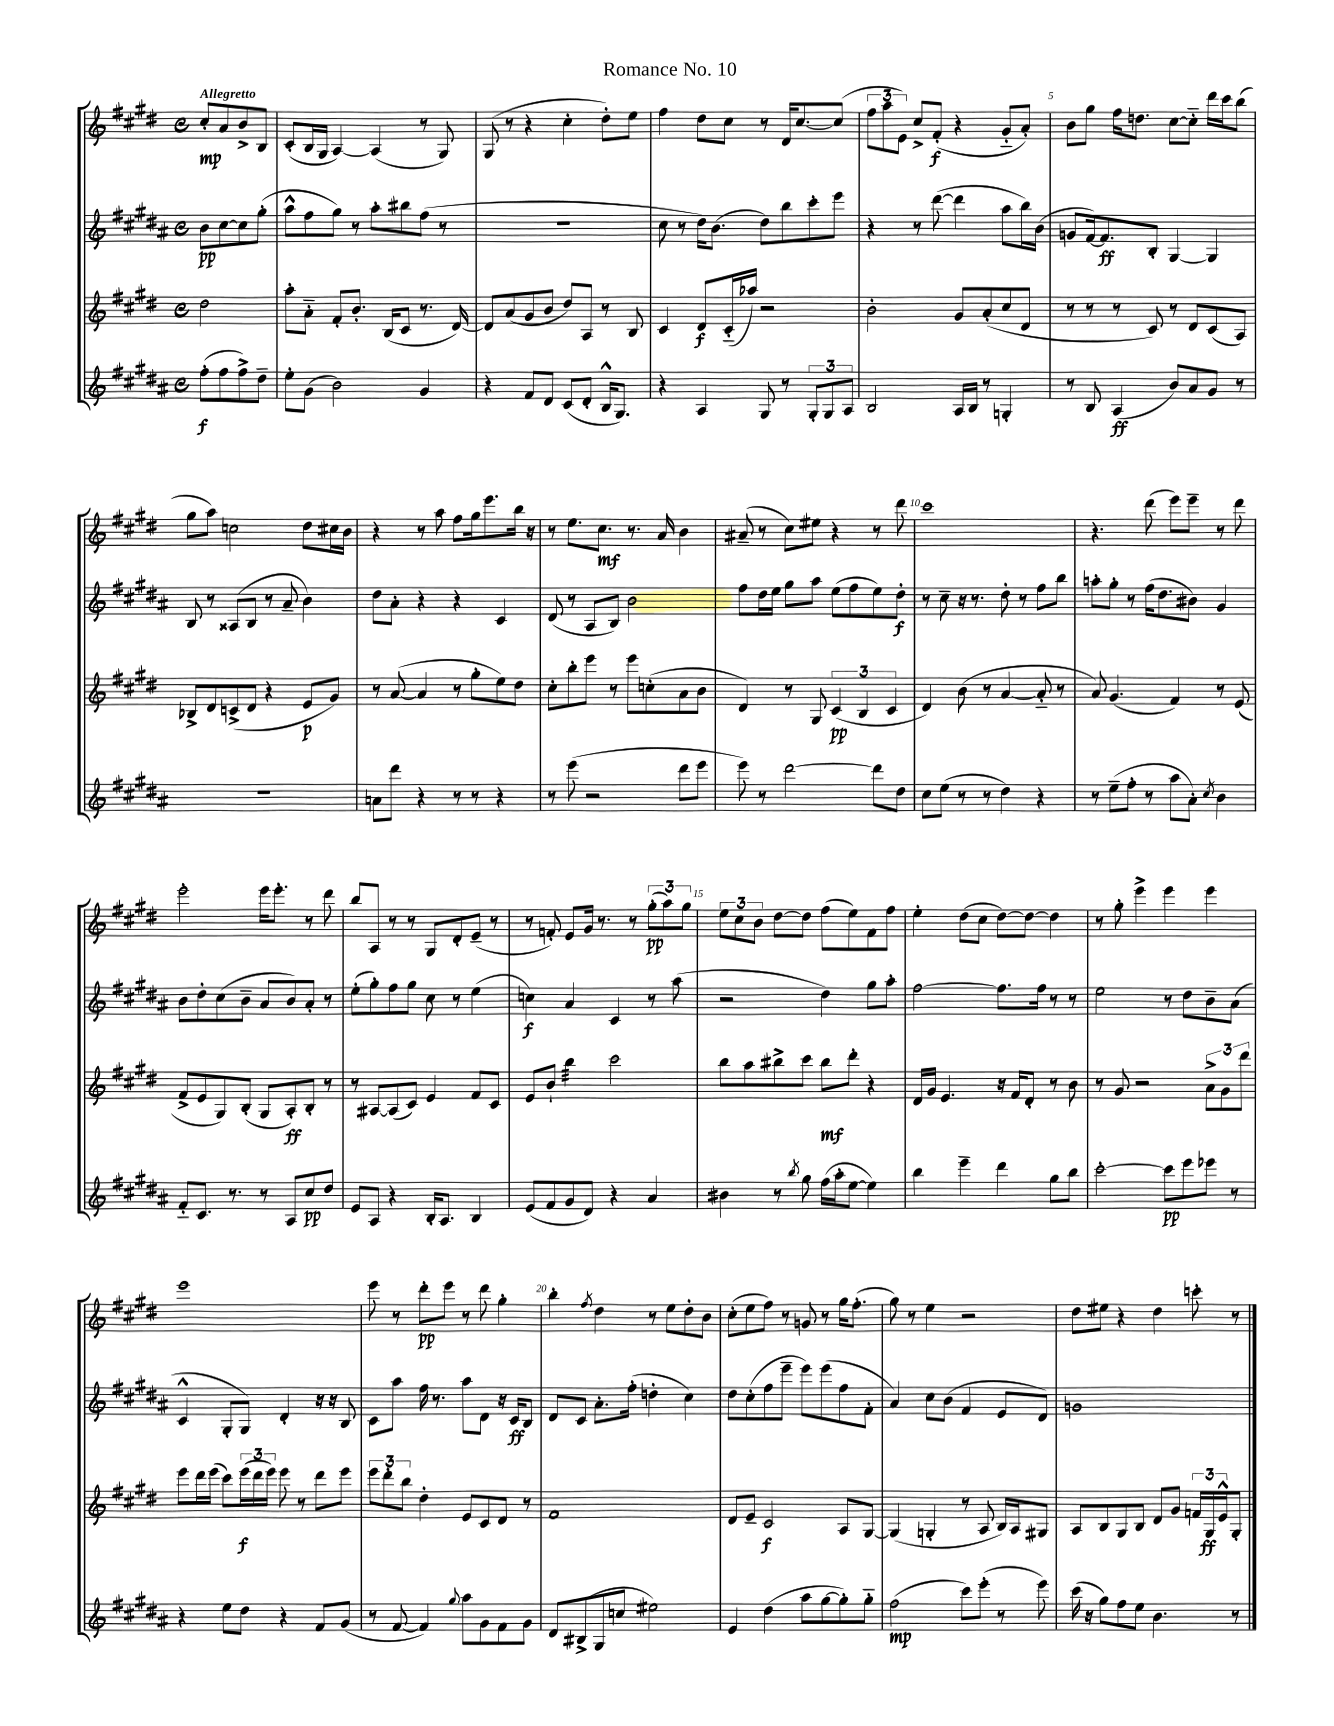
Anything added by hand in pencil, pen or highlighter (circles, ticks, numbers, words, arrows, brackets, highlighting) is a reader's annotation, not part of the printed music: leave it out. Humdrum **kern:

**kern	**kern	**kern	**kern
*staff4	*staff3	*staff2	*staff1
*clefG2	*clefG2	*clefG2	*clefG2
*k[f#c#g#d#a#]	*k[f#c#g#d#]	*k[f#c#g#d#a#]	*k[f#c#g#d#]
*M4/4	*M4/4	*M4/4	*M4/4
*met(c)	*met(c)	*met(c)	*met(c)
(8ff#'	2dd#	8b	8cc#'
8ff#	.	[8cc#	8a
8ff#^)	.	8cc#]	8b^
8dd#~	.	(8gg#'	8B
=	=	=	=
8ee'	8aa'	8aa#^^	(8c#'
(8g#	8a'~	8ff#	16B
.	.	.	16G#
2b)	8f#'	8gg#)	[4A)
.	8.b'	8r	.
.	.	8aa#'	(4A]
.	(16B	.	.
.	8c#	8bb#	.
4g#	8.r	(8ff#	8r
.	.	8r	8G#)
.	[16d#)	.	.
=	=	=	=
4r	8d#]	1r	(8G#
.	(8a	.	8r
8f#	8g#	.	4r
8d#	8b	.	.
(8c#	8dd#)	.	4cc#'
8d#'	8A	.	.
16B^^	8r	.	8dd#')
8.G#)	.	.	.
.	8B	.	8ee
=	=	=	=
4r	4c#	8cc#	4ff#
.	.	8r	.
4A#	8d#	16dd#)	8dd#
.	.	(8.b	.
.	(16c#'~	.	8cc#
.	16aa-)	.	.
8G#	2r	8dd#)	8r
8r	.	8bb	16d#
.	.	.	[8.cc#
12G#'	.	8ccc#'	.
12G#	.	.	.
.	.	8eee	(8cc#]
12A#	.	.	.
=	=	=	=
2B	2b'	4r	12ff#
.	.	.	12aa
.	.	.	12e)
.	.	8r	8cc#^
.	.	([8ddd#	(8f#'
16A#	8g#	4ddd#]	4r
16B	.	.	.
8r	(8a'	.	.
4G'	8cc#	8aa#	8g#'~
.	8d#	16bb)	8a')
.	.	(16b	.
=	=	=	=
8r	8r	8g	8b
8B	8r	[16f#)	8gg#
.	.	8.f#]	.
(4A#	8r	.	16ff#
.	.	.	8.dd
.	8c#)	8B'	.
8b)	8r	[4G#	[8cc#
8a#	8d#	.	8cc#'~]
8g#	(8c#	4G#]	16ddd#
.	.	.	16ccc#
8r	8A)	.	(8bb
=	=	=	=
1r	8B-^	8B	8gg#
.	8d#	8r	8aa)
.	(8c^	(8A##	2cc
.	8d#	8B	.
.	4r	8r	.
.	.	8a#~	.
.	8e	4b)	8dd#
.	8g#)	.	16cc#
.	.	.	16b
=	=	=	=
8a	8r	8dd#	4r
8ddd#	([8a	8a#'	.
4r	4a]	4r	8r
.	.	.	8aa
8r	8r	4r	8ff#
8r	8gg#'	.	16gg#
.	.	.	8.eee
4r	8ee)	4c#	.
.	8dd#	.	16bb
.	.	.	16r
=	=	=	=
8r	8cc#'	(8d#	8r
(8eee	8bb'	8r	8.ee
2r	8eee	8A#	.
.	.	.	8.cc#
.	8r	8B)	.
.	8eee	2b	8.r
.	(8cc'	.	.
.	.	.	16a
8ddd#	8a	.	4b
8eee	8b	.	.
=	=	=	=
8eee)	4d#)	8ff#	(8a#~
8r	.	16dd#	8r
.	.	16ee	.
[2ddd#	8r	8gg#	8cc#)
.	8G#	8aa#	8ee#
.	(6c#	(8ee	4r
.	.	8ff#	.
.	6B	.	.
8ddd#]	.	8ee)	8r
.	6c#	.	.
8dd#	.	8dd#'	8ddd#
=	=	=	=
8cc#	4d#)	8r	1ccc#
(8ee	.	8cc#~	.
8r	(8b	16r	.
.	.	8.r	.
8r	8r	.	.
4dd#)	[4a	8dd#'	.
.	.	8r	.
4r	8a'~]	8ff#	.
.	8r	8bb	.
=	=	=	=
8r	8a)	8aa'	4.r
(8ee~	(4.g#	8gg#'	.
8ff#'	.	8r	.
8r	.	(16ff#	(8ddd#
.	.	8.dd#	.
8aa#	4f#)	.	8eee)
8a#')	.	8b#)	8eee~
8qcc#	.	.	.
4b	8r	4g#	8r
.	(8e	.	8ddd#
=	=	=	=
8f#'~	8f#^	8b	2eee'
8.c#	8e	8dd#'	.
.	8G#)	(8cc#	.
8.r	.	.	.
.	(8B'	8b~	.
8r	8G#	8a#	16eee
.	.	.	8.eee'
8A#	8A')	8b)	.
8cc#	8B'	8a#'	8r
8dd#	8r	8r	8ddd#
=	=	=	=
8e	8r	(8ee'	8bb
8A#	[8A#	8gg#')	8A
4r	(8A#]	8ff#	8r
.	8c#)	8gg#	8r
16B'	4e	8cc#	8G#
8.A#	.	.	.
.	.	8r	8d#'
4B	8f#	(4ee	(8e~
.	8c#	.	8r
=	=	=	=
(8e	8e	4cc)	8r
8f#	8b`	.	8f')
8g#	4bb	4a#	8e
8d#)	.	.	16g#
.	.	.	8.r
4r	2ccc#	4c#	.
.	.	.	8r
4a#	.	8r	(12gg#'
.	.	.	12aa)
.	.	(8aa#	.
.	.	.	12gg#
=	=	=	=
4b#	8bb	2r	12ee
.	.	.	12cc#
.	8aa	.	.
.	.	.	12b
8r	8bb#^	.	[8dd#
8qbb	.	.	.
8gg#	8ccc#	.	8dd#]
(16ff#	8bb#	4dd#)	(8ff#
16aa#'	.	.	.
[8ee	8ddd#'	.	8ee)
4ee])	4r	8gg#	8f#
.	.	8aa#'	8ff#
=	=	=	=
4bb	16d#	[2ff#	4ee'
.	16g#	.	.
.	4.e	.	.
4eee~	.	.	(8dd#
.	.	.	8cc#
4ddd#	16r	8.ff#]	[8dd#)
.	16f#	.	.
.	8d#'	.	8dd#_
.	.	16ff#	.
8gg#	8r	8r	4dd#]
8bb	8b	8r	.
=	=	=	=
[2ccc#'	8r	2ee	8r
.	8g#	.	8gg#'
.	2r	.	4eee^
8ccc#]	.	8r	4eee
8eee	.	8dd#	.
8eee-	12a^	8b~	4eee
.	12g#	.	.
8r	.	(8a#	.
.	12ddd#	.	.
=	=	=	=
4r	8eee	4c#^^	1eee
.	16ddd#	.	.
.	(16eee	.	.
8ee	8ccc#)	8G#'	.
8dd#	(24eee	8G#)	.
.	24ddd#	.	.
.	24eee)	.	.
4r	8eee	4d#'	.
.	8r	.	.
8f#	8ddd#	16r	.
.	.	16r	.
(8g#	8eee	8B	.
=	=	=	=
8r	12eee	8c#	8eee
.	12ddd#'	.	.
[8f#	.	8aa#	8r
.	12bb	.	.
4f#])	4dd#'	16ff#	8ddd#'
.	.	8.r	.
.	.	.	8eee
8qqgg#	.	.	.
8aa#	8e	8aa#	8r
8g#	8c#	8d#	8ddd#
8f#	8d#	16r	4gg#'
.	.	16c#	.
8g#	8r	8B	.
=	=	=	=
8d#	1f#	8d#	4bb'
(8B#^	.	8c#	.
.	.	.	8qff#
8G#	.	8.a#'	4dd#
8cc	.	.	.
.	.	(16ff#'	.
2ee#)	.	4dd'	8r
.	.	.	8ee
.	.	4cc#)	8dd#'
.	.	.	8b
=	=	=	=
4e	8d#	8dd#	(8cc#'
.	8e~	(8cc#'	8ee
(4dd#	2c#	8ff#	8ff#)
.	.	8eee~	8r
8aa#	.	8eee)	8g
[8gg#	.	(8eee	8r
8gg#'])	8A	8ff#	16gg#
.	.	.	(8.ff#'
8gg#'~	[8G#	8f#'	.
=	=	=	=
(2ff#	(4G#]	4a#)	8gg#)
.	.	.	8r
.	4G'	8cc#	4ee
.	.	(8b	.
8ccc#)	8r	4f#	2r
(8eee'	8A	.	.
8r	16B)	8e	.
.	16A	.	.
8eee)	8G#	8d#)	.
=	=	=	=
(16ccc#	8A	1g	8dd#
16r	.	.	.
8gg#)	8B	.	8ee#
8ff#	8G#	.	4r
8ee	8B	.	.
4.b	8d#	.	4dd#
.	8g#	.	.
.	24f	.	8ccc'
.	24G#	.	.
.	24e^^	.	.
8r	8G#'	.	8r
==	==	==	==
*-	*-	*-	*-
